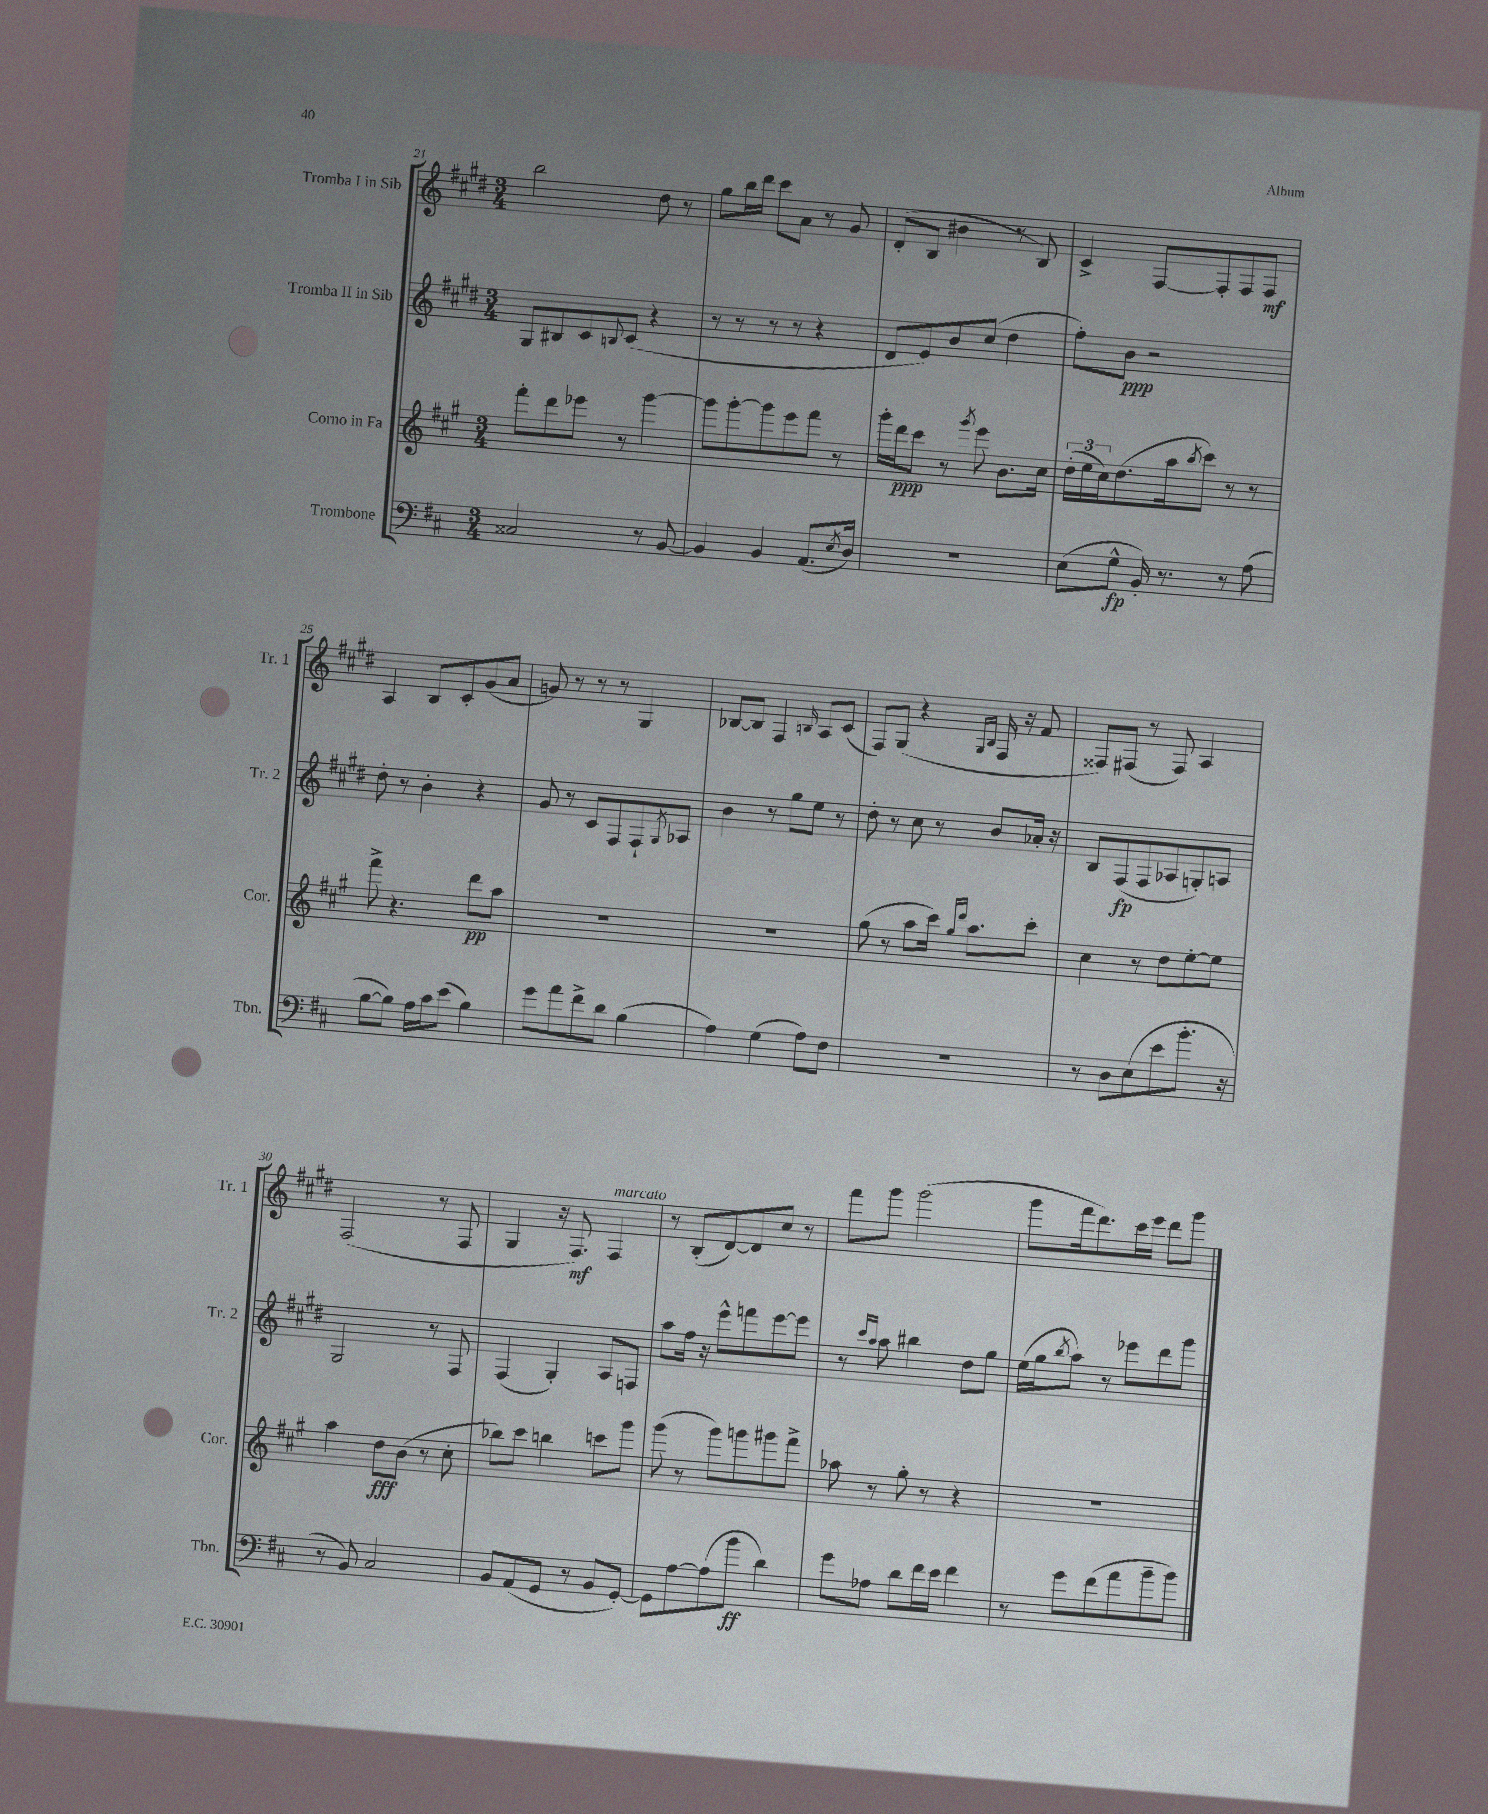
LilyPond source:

<<
\new StaffGroup <<
\new Staff = "s0" \with { instrumentName = "Tromba I in Sib" shortInstrumentName = "Tr. 1" } {
    \clef treble \key e \major \numericTimeSignature \time 3/4
    b''2 dis''8 r8 |
    gis''8 b''16 dis'''16 cis'''8 a'8 r8 gis'8 |
    dis'8-.( b8 bis'4 r8 b8) |
    cis'4-> fis8~ fis8-. fis8 fis8\mf |
    a4 b8 cis'8-. gis'8( a'8 |
    g'8) r8 r8 r8 gis4 |
    bes8~ bes8 fis4 \grace { b16 } a8 cis'8( |
    fis8) gis8( r4 \grace { gis16 b16 } fis16 r16 fis'8 |
    fisis8) fis8( r8 fis8) a4 |
    fis2( r8 fis8 |
    gis4 r16 fis8.\mf) fis4^\markup { \italic "marcato" } |
    r8 b8-.( dis'8~) dis'8 cis''8 r8 |
    fis'''8 gis'''8 gis'''2( |
    gis'''8 fis'''16 dis'''8.) cis'''16 e'''16 dis'''8 gis'''8 \bar "|." |
}
\new Staff = "s1" \with { instrumentName = "Tromba II in Sib" shortInstrumentName = "Tr. 2" } {
    \clef treble \key e \major \numericTimeSignature \time 3/4
    gis8 bis8 cis'8 \appoggiatura { b8 } cis'8( r4 |
    r8 r8 r8 r8 r4 |
    dis'8 e'8) b'8 cis''8( dis''4 |
    fis''8-.) b'8\ppp r2 |
    dis''8-. r8 b'4-. r4 |
    gis'8 r8 cis'8 fis8 fis8-! \acciaccatura { gis8 } aes8 |
    b'4 r8 gis''8 e''8 r8 |
    dis''8-. r8 cis''8 r8 b'8 aes'16-. r16 |
    b8 fis8\fp( fis8 aes8 g8-.) a8 |
    gis2 r8 fis8 |
    fis4( gis4-.) a8 f8 |
    a''8 fis''16 r16 e'''8-^ f'''8 e'''8~ e'''8 |
    r8 \grace { cis'''16 a''16 } a''8 bis''4 dis''8 gis''8 |
    e''16( gis''16 \acciaccatura { b''8 } a''8) r8 ees'''8 dis'''8 gis'''8 \bar "|." |
}
\new Staff = "s2" \with { instrumentName = "Corno in Fa" shortInstrumentName = "Cor." } {
    \clef treble \key a \major \numericTimeSignature \time 3/4
    fis'''8-. d'''8 ees'''8 r8 gis'''4~ |
    gis'''8 gis'''8~-. gis'''8 e'''8 fis'''8 r8 |
    gis'''16-. d'''16\ppp cis'''8 r8 \acciaccatura { gis'''8 } e'''8 b'8. cis''16 |
    \tuplet 3/2 { d''16-.( e''16 cis''16) } d''8.( a''16 \acciaccatura { b''8 } cis'''8) r8 r8 |
    fis'''8-> r4. d'''8\pp a''8 |
    R2. |
    R2. |
    gis''8( r8 a''8 cis'''16) \grace { gis''16 d'''16 } a''8. cis'''8-. |
    cis''4 r8 d''8 e''8~-. e''8 |
    a''4 d''8\fff b'8( r8 cis''8-. |
    bes''8) cis'''8 b''4 c'''8 gis'''8 |
    gis'''8( r8 gis'''8) g'''8 gis'''8 fis'''8-> |
    aes''8 r8 gis''8-. r8 r4 |
    R2. \bar "|." |
}
\new Staff = "s3" \with { instrumentName = "Trombone" shortInstrumentName = "Tbn." } {
    \clef bass \key d \major \numericTimeSignature \time 3/4
    cisis2 r8 b,8~ |
    b,4 b,4 a,8.( \acciaccatura { e8 } d16) |
    R2. |
    e8( g8-^\fp b,16-.) r8. r8 a8( |
    b8~ b8) a16 cis'16 e'8( b4) |
    g'8 a'8 fis'8-> d'8 b4( |
    a4) g4( a8) fis8 |
    R2. |
    r8 d8 e8( e'8 b'8.-. r16 |
    r8 b,8) cis2 |
    b,8 a,8( g,8 r8 b,8 g,8~-.) |
    g,8 a8~ a8( b'8\ff d'4) |
    g'8 aes8 d'8 fis'16 e'16 fis'4 |
    r8 g'8 fis'8( a'8 b'8-- b'8) \bar "|." |
}
>>
>>
\layout { \context { \Score currentBarNumber = #21 } }
